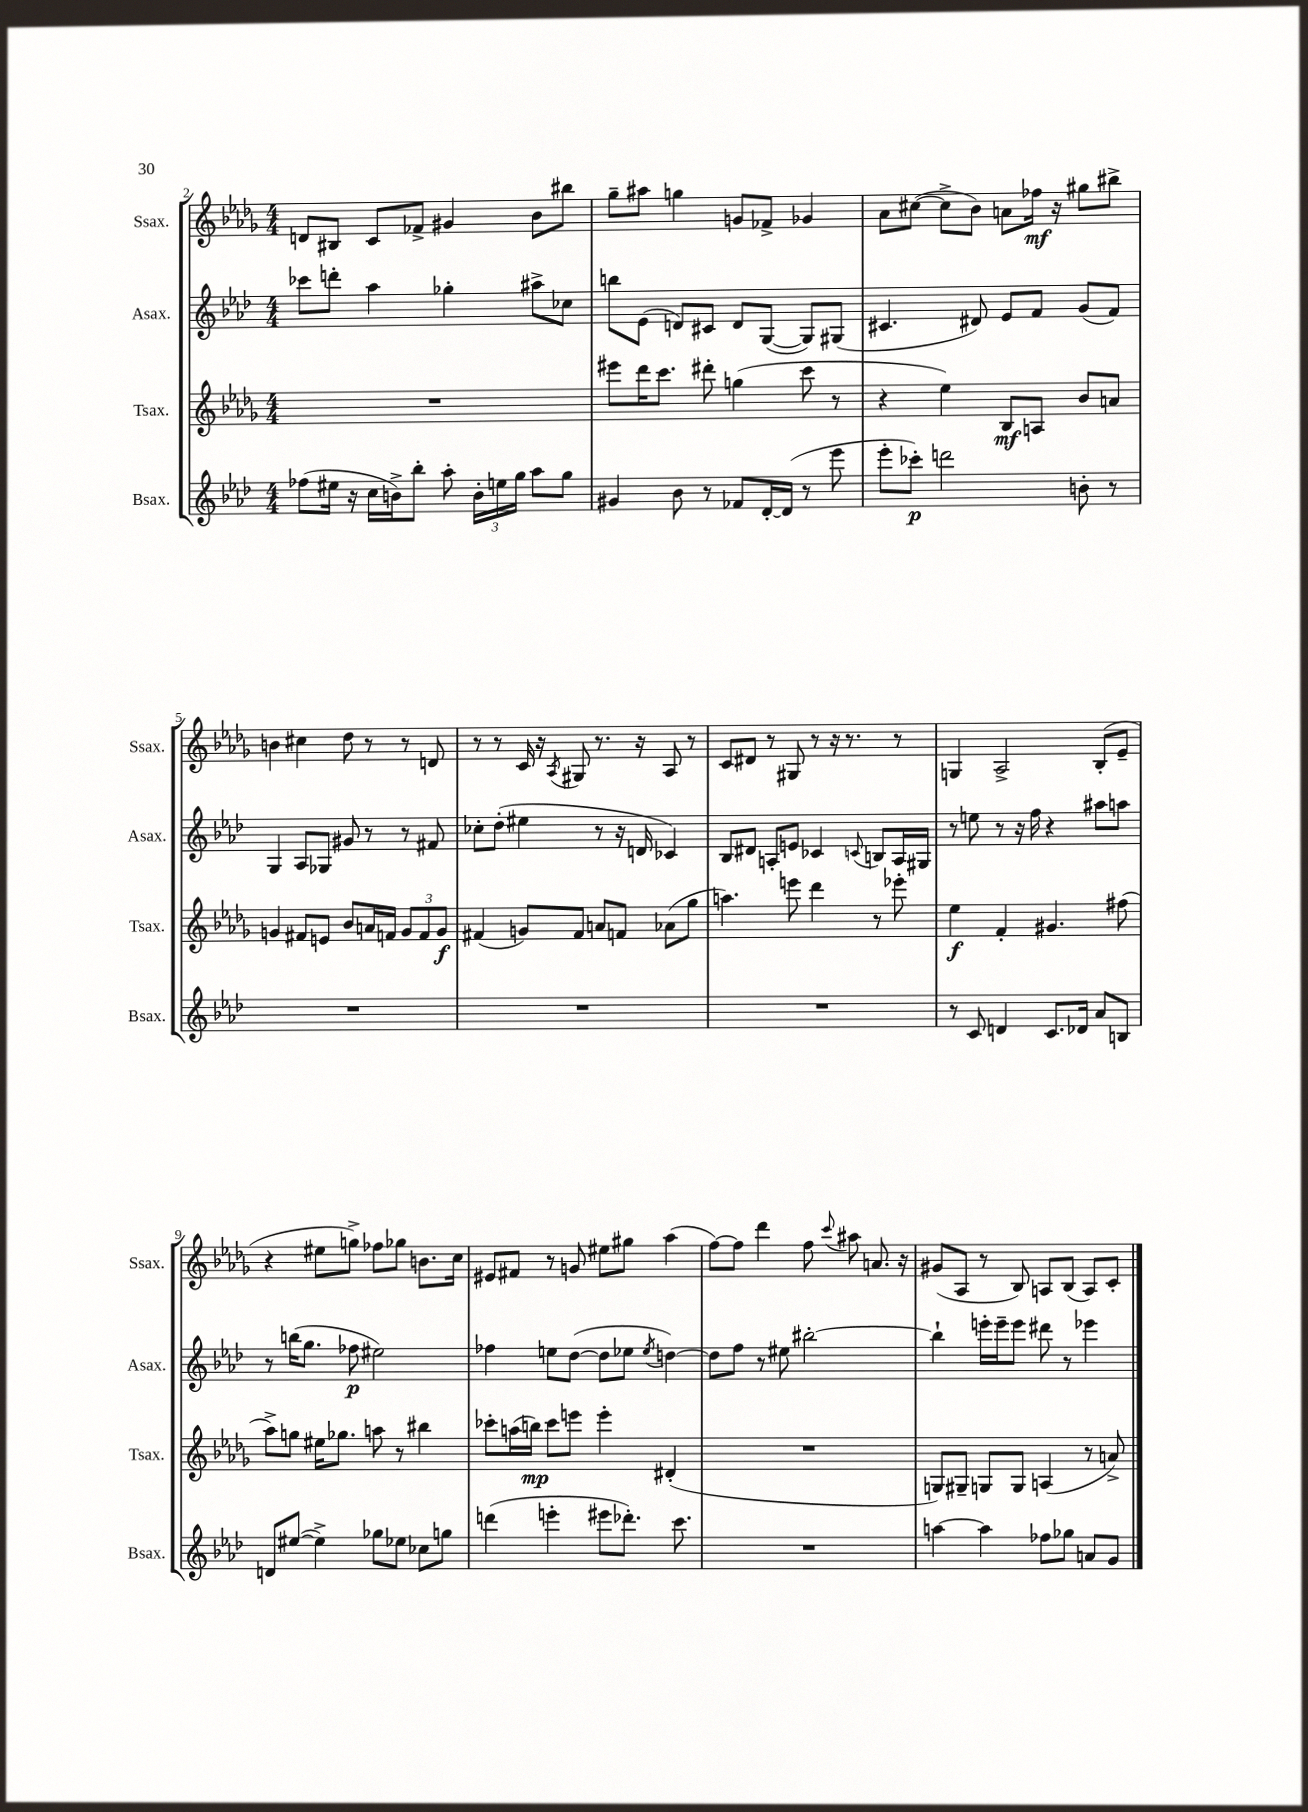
<<
\new StaffGroup <<
\new Staff = "s0" \with { instrumentName = "Ssax." shortInstrumentName = "Ssax." } {
    \clef treble \key des \major \numericTimeSignature \time 4/4
    \autoBeamOff d'8[ bis8] c'8[ fes'8]-> gis'4 bes'8[ bis''8] |
    ges''8[-- ais''8] g''4 g'8[ fes'8]-> ges'4 |
    aes'8[ cis''8]~( cis''8[-> bes'8]) a'8[ fes''16]\mf r16 gis''8[ bis''8]-> |
    b'4 cis''4 des''8 r8 r8 d'8 |
    r8 r8 c'16 r16 \acciaccatura { aes8 } gis8 r8. r16 aes8 r8 |
    c'8[ dis'8] r8 gis8 r8 r16 r8. r8 |
    g4 aes2-> bes8[-.( ees'8]-- |
    r4 eis''8[ g''8]->) fes''8[ ges''8] b'8.[ c''16] |
    eis'8[ fis'8] r8 g'8 eis''8[ gis''8] aes''4( |
    f''8[~) f''8] des'''4 f''8 \appoggiatura { c'''8 } ais''8 a'8. r16 |
    gis'8[( aes8] r8 bes8) a8[ bes8]( a8[) c'8]-. \bar "|." |
}
\new Staff = "s1" \with { instrumentName = "Asax." shortInstrumentName = "Asax." } {
    \clef treble \key aes \major \numericTimeSignature \time 4/4
    \autoBeamOff ces'''8[ d'''8]-. aes''4 ges''4-. ais''8[-> ces''8] |
    b''8[ ees'8]( d'8[) cis'8] d'8[ g8]~( g8[) gis8]( |
    cis'4. dis'8) ees'8[ f'8] g'8[( f'8]) |
    g4 aes8[ ges8] gis'8 r8 r8 fis'8 |
    ces''8[-. des''8]-.( eis''4 r8 r16 d'16 ces'4) |
    bes8[ dis'8] a8[-. e'8] ces'4 \appoggiatura { c'8 } b8[ a16 gis16] |
    r8 e''8 r8 r16 f''16 r4 ais''8[ a''8] |
    r8 b''16[( g''8.] fes''8\p eis''2) |
    fes''4 e''8[ des''8]~( des''8[ ees''8] \acciaccatura { ees''8 } d''4~) |
    d''8[ f''8] r8 eis''8 bis''2~-. |
    bis''4-! e'''16[-. e'''16-- e'''8] dis'''8 r8 ees'''4 \bar "|." |
}
\new Staff = "s2" \with { instrumentName = "Tsax." shortInstrumentName = "Tsax." } {
    \clef treble \key des \major \numericTimeSignature \time 4/4
    \autoBeamOff R1 |
    eis'''8[ des'''16 c'''8.] dis'''8-. g''4( c'''8 r8 |
    r4 ees''4) bes8[\mf a8] bes'8[ a'8] |
    g'4 fis'8[ e'8] bes'8[ a'16 f'16] \tuplet 3/2 { g'8[ f'8 g'8]\f } |
    fis'4( g'8[) fis'8] a'8[ f'8] aes'8[( ges''8] |
    a''4.) e'''8 des'''4 r8 ees'''8-. |
    ees''4\f f'4-. gis'4. fis''8( |
    aes''8[->) g''8] eis''16[ ges''8.] a''8 r8 bis''4 |
    ces'''8[-. a''16( b''16]\mp) ces'''8[ e'''8] e'''4-. dis'4-.( |
    R1 |
    g8[) gis8]-- g8[ g8] a4( r8 a'8->) \bar "|." |
}
\new Staff = "s3" \with { instrumentName = "Bsax." shortInstrumentName = "Bsax." } {
    \clef treble \key aes \major \numericTimeSignature \time 4/4
    \autoBeamOff fes''8[( eis''16] r16 c''16[ b'16->) bes''8]-. aes''8-. \tuplet 3/2 { b'16[-. e''16 g''16] } aes''8[ g''8] |
    gis'4 bes'8 r8 fes'8[ des'16~-. des'16]( r8 ees'''8 |
    ees'''8[-. ces'''8]-.\p) d'''2 b'8-. r8 |
    R1 |
    R1 |
    R1 |
    r8 c'8 d'4 c'8.[ des'16] aes'8[ b8] |
    d'8[ eis''8]~( eis''4->) ges''8[ ees''8] ces''8[ g''8] |
    d'''4( e'''4-. eis'''8[ des'''8.]-.) c'''8. |
    R1 |
    a''4~ a''4 fes''8[ ges''8] a'8[ g'8] \bar "|." |
}
>>
>>
\layout { \context { \Score currentBarNumber = #2 } }
